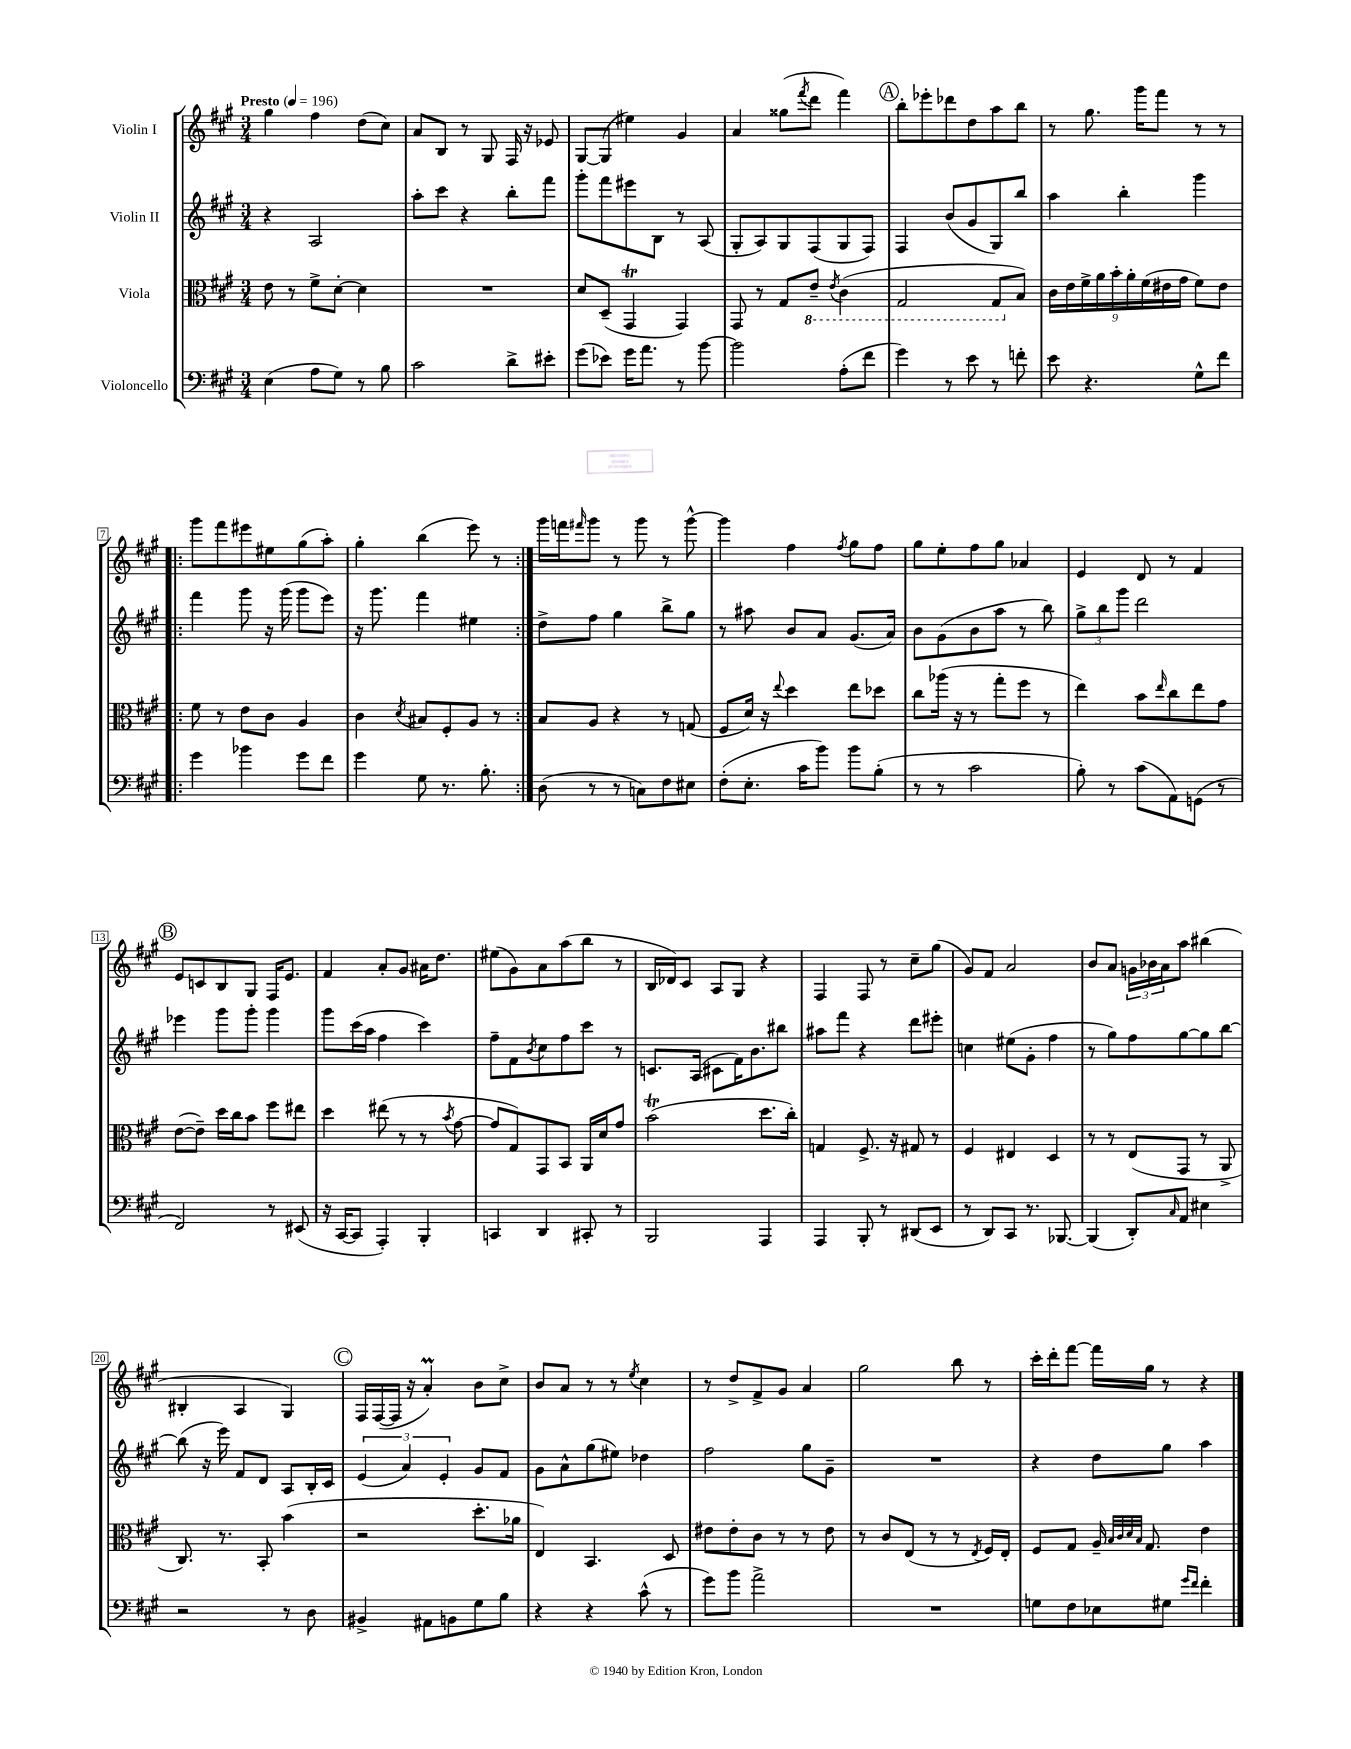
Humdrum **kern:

**kern	**kern	**kern	**kern
*staff4	*staff3	*staff2	*staff1
*clefF4	*clefC3	*clefG2	*clefG2
*k[f#c#g#]	*k[f#c#g#]	*k[f#c#g#]	*k[f#c#g#]
*M3/4	*M3/4	*M3/4	*M3/4
*MM196	*MM196	*MM196	*MM196
(4E	8e	4r	4gg#
.	8r	.	.
8A	8f#^	2A	4ff#
8G#)	[8d'	.	.
8r	4d]	.	(8dd
8B	.	.	8cc#)
=	=	=	=
2c#	2.r	8aa'	8a
.	.	8ccc#	8B
.	.	4r	8r
.	.	.	8G#
8d^	.	8bb'	16F#
.	.	.	16r
8e#'	.	8fff#	8e-
=	=	=	=
(8g#	8d	8ggg#'	[8G#
8e-)	(8D~	8fff#	(8G#]
16g#	4GG#	8eee#	4ee#)
8.a	.	.	.
.	.	8B	.
8r	4GG#)	8r	4g#
[8b	.	(8A	.
=	=	=	=
2b]	8GG#	8G#'	4a
.	8r	8A)	.
.	8G#	8G#	(8gg##
.	.	.	8qfff#
.	8E~	(8F#	8ddd
.	8qE	.	.
(8A'	(4C#	8G#	4fff#)
8f#	.	8F#)	.
=	=	=	=
4g#)	2GG#	4F#	8bb'
.	.	.	8eee-'
8r	.	(8b	8ddd-
8e	.	8g#	8dd
8r	8GG#	8G#)	8aa
8f'	8B)	8bb	8bb
=	=	=	=
8e	18c#	4aa	8r
.	18e	.	.
.	18f#^	.	.
4.r	.	.	8.gg#
.	18a	.	.
.	18b'	.	.
.	.	4bb'	.
.	18a'	.	.
.	.	.	16ggg#
.	(18f#	.	.
.	.	.	8fff#
.	18e#	.	.
.	18g#	.	.
8G#^^	8f#)	4ggg#	8r
8f#	8e#	.	8r
=!|:	=!|:	=!|:	=!|:
4g#	8f#	4fff#	8ggg#
.	8r	.	8fff#
4b-	8e	8ggg#	8eee#
.	8c#	16r	8ee#
.	.	(16ggg#	.
8g#	4A	8ggg#	(8gg#
8f#	.	8eee)	8aa')
=	=	=	=
4g#	4c#	16r	4gg#'
.	.	8.ggg#	.
.	8qd	.	.
8G#	8B#	4fff#	(4bb
8.r	8F#'	.	.
.	8A	4ee#	8eee)
8.B'	.	.	.
.	8r	.	8r
=:|!	=:|!	=:|!	=:|!
(8D	8B	8dd^	16ggg#
.	.	.	16fff
.	.	.	16qqfff#
8r	8A	8ff#	8ggg#
8r	4r	4gg#	8r
8C)	.	.	8ggg#
8F#	8r	8bb^	8r
8E#	(8G	8gg#	[8ggg#^^
=	=	=	=
(8F#'	8F#	8r	4ggg#]
8.E'	16d)	8aa#	.
.	16r	.	.
.	8qqee	.	.
.	4dd	8b	4ff#
16c#	.	.	.
8b)	.	8a	.
.	.	.	8qff#
8b	8ee	(8.g#	8gg#
(8B'	8dd-	.	8ff#
.	.	16a)	.
=	=	=	=
8r	8cc#	8b	8gg#
8r	(16aa-	(8g#	8ee'
.	16r	.	.
2c#	8r	8b	8ff#
.	8gg#'	8aa	8gg#
.	8ff#	8r	4a-
.	8r	8bb)	.
=	=	=	=
8B')	4ee)	12gg#^	4e
.	.	12bb	.
8r	.	.	.
.	.	12ggg#	.
(8c#	8b	2ddd	8d
.	16qqee	.	.
8AA)	8cc#	.	8r
(8GG	8ee	.	4f#
8r	8g#	.	.
=	=	=	=
2FF#)	([8e	4eee-	8e
.	8e~])	.	8c
.	16dd	8ggg#	8B
.	16cc#	.	.
.	8b	8ggg#'	8G#
8r	8ff#	4ggg#	16F#
.	.	.	8.e
(8EE#	8ee#	.	.
=	=	=	=
16r	4dd	8ggg#	4f#
[16CC#	.	.	.
8CC#]	.	(16ccc#	.
.	.	16aa	.
4AAA')	(8ee#	4ff#	8a'
.	8r	.	8g#
4BBB'	8r	4ccc#)	16a#
.	.	.	8.dd
.	8qb	.	.
.	[8g#	.	.
=	=	=	=
4CC	8g#]	8ff#~	(8ee#
.	8G#)	8f#	8g#)
.	.	8qb	.
4DD	8GG#	8cc#	8a
.	8BB	8ff#	(8aa
8CC#'	16AA	8ccc#	8bb
.	16d	.	.
8r	8g#	8r	8r
=	=	=	=
2BBB	(2b	8.c	16B
.	.	.	16d-)
.	.	.	8c#
.	.	(16A	.
.	.	8c#	8A
.	.	16f#)	8G#
.	.	8.b	.
4AAA	8.dd	.	4r
.	.	8bb#	.
.	16cc#')	.	.
=	=	=	=
4AAA	4G	8aa#	4F#
.	.	8fff#	.
8BBB'	8.F#^	4r	8F#
8r	.	.	8r
.	16r	.	.
(8DD#	8G#	8ddd	8cc#~
8EE	8r	8eee#'	(8gg#
=	=	=	=
8r	4F#	4cc	8g#)
8DD)	.	.	8f#
8CC#	4E#	(8ee#	2a
8.r	.	8g#'	.
.	4D	4ff#	.
[8.BBB-	.	.	.
=	=	=	=
(4BBB-]	8r	8r	8b
.	8r	8gg#)	8a
8DD')	(8E	8ff#	24g
.	.	.	24b-
.	.	.	24a
16qqC#	.	.	.
8AA	8GG#	[8gg#	8aa
4E#	8r	8gg#]	(4bb#
.	8AA^	[8bb	.
=	=	=	=
2r	8.C#)	(8bb]	4B#'
.	.	16r	.
.	8.r	16eee)	.
.	.	8f#	4A
.	8BB'	8d	.
8r	(4b	8A	4G#)
8D	.	16B'	.
.	.	16c#	.
=	=	=	=
4BB#^	2r	(6e	16F#
.	.	.	([16F#
.	.	.	16F#]
.	.	6a)	.
.	.	.	16r
8AA#	.	.	4a')
.	.	6e'	.
8BB	.	.	.
8G#	8.dd'	8g#	8b
8B	.	8f#	8cc#^
.	16a-	.	.
=	=	=	=
4r	4E)	8g#	8b
.	.	8a^^	8a
4r	4.BB	(8gg#	8r
.	.	8ee#)	8r
.	.	.	8qee
(8c#^^	.	4dd-	4cc#
8r	8D	.	.
=	=	=	=
8g#)	8e#	2ff#	8r
8b	8e#'	.	8dd^
2a^	8c#	.	8f#^
.	8r	.	8g#
.	8r	8gg#	4a
.	8e#	8g#~	.
=	=	=	=
2.r	8r	2.r	2gg#
.	8c#	.	.
.	(8E	.	.
.	8r	.	.
.	8r	.	8bb
.	8qE	.	.
.	16F#)	.	8r
.	16E'	.	.
=	=	=	=
8G	8F#	4r	16ccc#'
.	.	.	16ddd'
8F#	8G#	.	[8fff#
8E-	16A~	8dd	16fff#]
.	32qqB	.	.
.	32qqc#	.	.
.	32qqd	.	.
.	32qqB	.	.
.	8.G#	.	16gg#
8G#	.	8gg#	8r
16qqg#	.	.	.
16qqf#	.	.	.
4f#'	4e	4aa	4r
==	==	==	==
*-	*-	*-	*-
